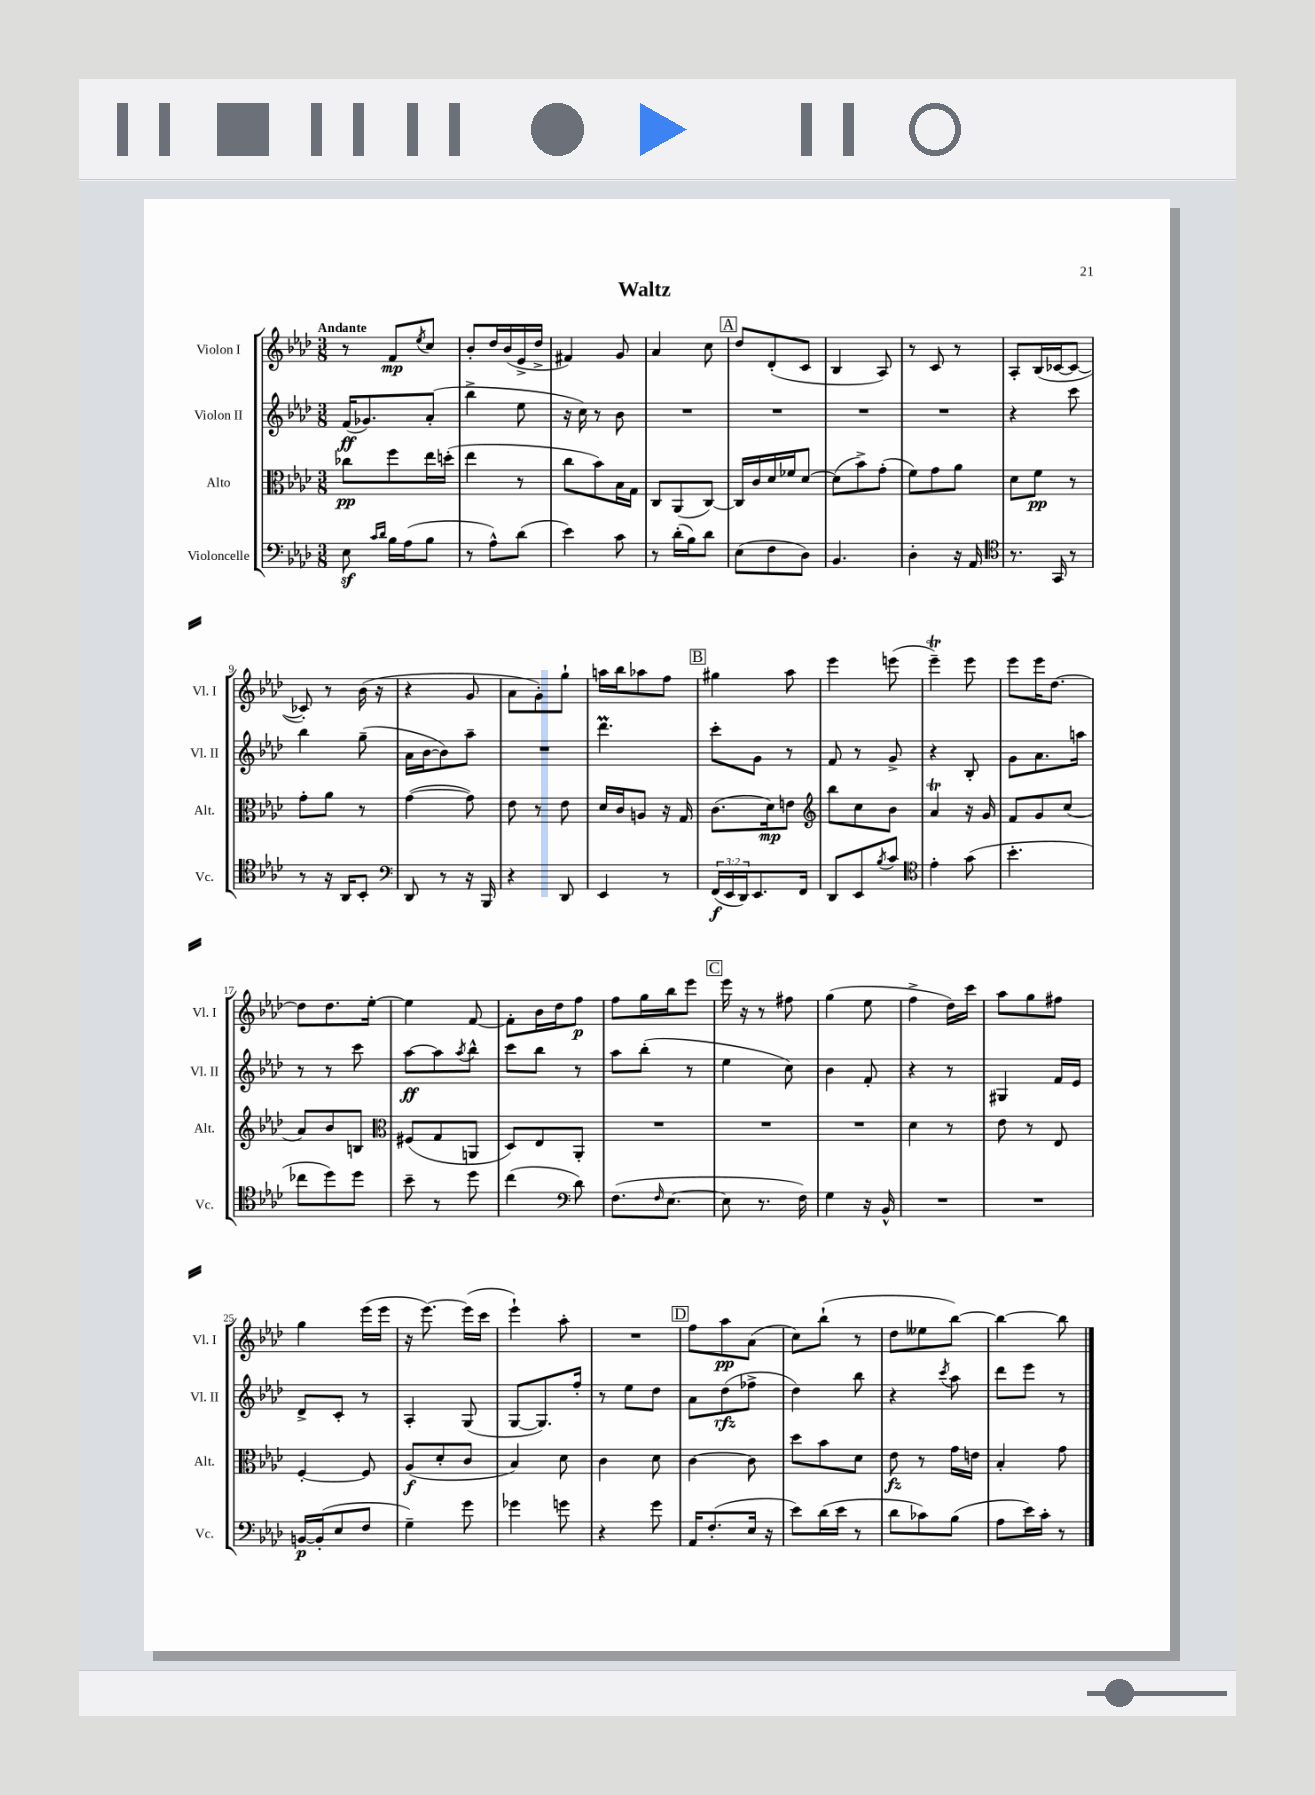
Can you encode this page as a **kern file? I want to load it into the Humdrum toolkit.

**kern	**kern	**kern	**kern
*staff4	*staff3	*staff2	*staff1
*clefF4	*clefC3	*clefG2	*clefG2
*k[b-e-a-d-]	*k[b-e-a-d-]	*k[b-e-a-d-]	*k[b-e-a-d-]
*M3/8	*M3/8	*M3/8	*M3/8
8E-	8cc-	(16f	8r
.	.	8.g-)	.
16qqc	.	.	.
16qqd-	.	.	.
16B-	8ff	.	8f
(16A-	.	.	.
.	.	.	8qee-
8B-	16ee-	(8a-'	8cc
.	(16dd'	.	.
=	=	=	=
8r	4ee-	4bb-^	8b-'
8A-^^)	.	.	16dd-
.	.	.	(16b-
(8d-	8r	8ee-	16e-^
.	.	.	16dd-^
=	=	=	=
4e-)	8cc	16r	4f#)
.	.	16cc)	.
.	8b-)	8r	.
8c	16B-	8b-	8g
.	16G	.	.
=	=	=	=
8r	8C	4.r	4a-
(16d-'	(8AA-	.	.
16B-)	.	.	.
8d-	[8C)	.	8cc
=	=	=	=
(8E-	16C]	4.r	8dd-
.	16c	.	.
8F	16d-	.	(8d-'
.	16f-	.	.
8D-)	[8d-	.	8c
=	=	=	=
4.BB-	(8d-]	4.r	4B-
.	8b-^)	.	.
.	(8g'	.	8A-)
=	=	=	=
4D-'	8f)	4.r	8r
.	8g	.	8c
16r	8a-	.	8r
16AA-	.	.	.
=	=	=	=
*clefC4	*	*	*
8.r	8d-	4r	8A-'
.	8f	.	(16B-
16GG	.	.	[16c-
8r	8r	8ccc	8c-_
=	=	=	=
8r	8g'	4bb-	8c-'])
16r	8a-	.	8r
16AA-	.	.	.
8BB-'	8r	(8gg~	(16b-
.	.	.	16r
=	=	=	=
*clefF4	*	*	*
8DD-	([4g	16a-	4r
.	.	[16b-	.
8r	.	8b-])	.
16r	8g])	8aa-~	8g
16BBB-	.	.	.
=	=	=	=
4r	8e-	4.r	8a-
.	8r	.	8g')
8DD-	8e-	.	8gg`
=	=	=	=
4EE-	16d-	4.ddd-	16aa
.	16c	.	16bb-
.	8A	.	8aa-
8r	16r	.	8ff
.	16G	.	.
=	=	=	=
(24FF	(8.c	8ccc'	4gg#
24EE-	.	.	.
24DD-)	.	.	.
8.EE-	.	8g	.
.	16d-)	.	.
.	8e	8r	8aa-
16FF	.	.	.
=	=	=	=
*	*clefG2	*	*
8DD-	8bb-	8f	4eee-
8EE-	8cc	8r	.
8qB-	.	.	.
8c	8b-	8g^	(8eee
=	=	=	=
*clefC4	*	*	*
4e-'	4a-	4r	4eee-~)
(8g	16r	8B-'	8eee-
.	16g	.	.
=	=	=	=
4.b-'	8f	8g	8eee-
.	8g	8.a-	16eee-
.	.	.	[8.dd-
.	(8cc	.	.
.	.	16aa	.
=	=	=	=
8cc-	8a-)	8r	8dd-]
8dd-)	8b-	8r	8.dd-
8dd-	8B	8ccc	.
.	.	.	[16ee-'
=	=	=	=
*	*clefC3	*	*
8b-~	(8F#	[8aa-	4ee-]
8r	8G	8aa-]	.
.	.	8qaa-	.
8dd-	8AA	8bb-^^	[8f
=	=	=	=
(4cc	8D-)	8ccc	8f']
.	8E-	8bb-	16b-
.	.	.	16dd-
*clefF4	*	*	*
8d-)	8AA-'	8r	8ff
=	=	=	=
(8.F	4.r	8aa-	8ff
.	.	(8bb-'	16gg
16qqF	.	.	.
[8.E-	.	.	16bb-
.	.	8r	8eee-
=	=	=	=
8E-]	4.r	4ee-	16eee-
.	.	.	16r
8.r	.	.	8r
.	.	8cc)	8ff#
16F)	.	.	.
=	=	=	=
4G	4.r	4b-	(4gg
16r	.	8f'	8ee-
16BB-^^	.	.	.
=	=	=	=
4.r	4d-	4r	4ff^
.	8r	8r	16dd-)
.	.	.	16ccc
=	=	=	=
4.r	8e-	4G#	8aa-
.	8r	.	8gg
.	8E-	16f	8ff#
.	.	16e-	.
=	=	=	=
[16BB	[4F'	8d-^	4gg
(16BB']	.	.	.
8E-	.	8c'	.
8F	8F]	8r	(16eee-
.	.	.	16eee-
=	=	=	=
4G~)	(8A-	4A-'	16r
.	.	.	[8.eee-)
.	8d-'	.	.
8g	8c	(8G	(16eee-]
.	.	.	16ccc
=	=	=	=
4g-	4B-)	[8G	4eee-`)
.	.	8.G])	.
8g	8d-	.	8aa-'
.	.	16ff'	.
=	=	=	=
4r	4c	8r	4.r
.	.	8ee-	.
8g	8d-	8dd-	.
=	=	=	=
16AA-	[4c	8a-	8ff
(8.F'	.	.	.
.	.	(8dd-	8aa-
16E-	8c]	8ff-^	(8a-
16r	.	.	.
=	=	=	=
8e-)	8dd-	4dd-)	8cc)
(16d-	8b-	.	(8bb-`
16e-	.	.	.
8r	8d-	8bb-	8r
=	=	=	=
8d-	8e-	4r	8dd-
8c-)	8r	.	8ee--
.	.	8qccc	.
(8B-	16g	8aa-	[8bb-)
.	16e	.	.
=	=	=	=
8A-	4B-'	8ddd-	4bb-_
16e-)	.	8eee-	.
16c'	.	.	.
8r	8g	8r	8bb-]
==	==	==	==
*-	*-	*-	*-
